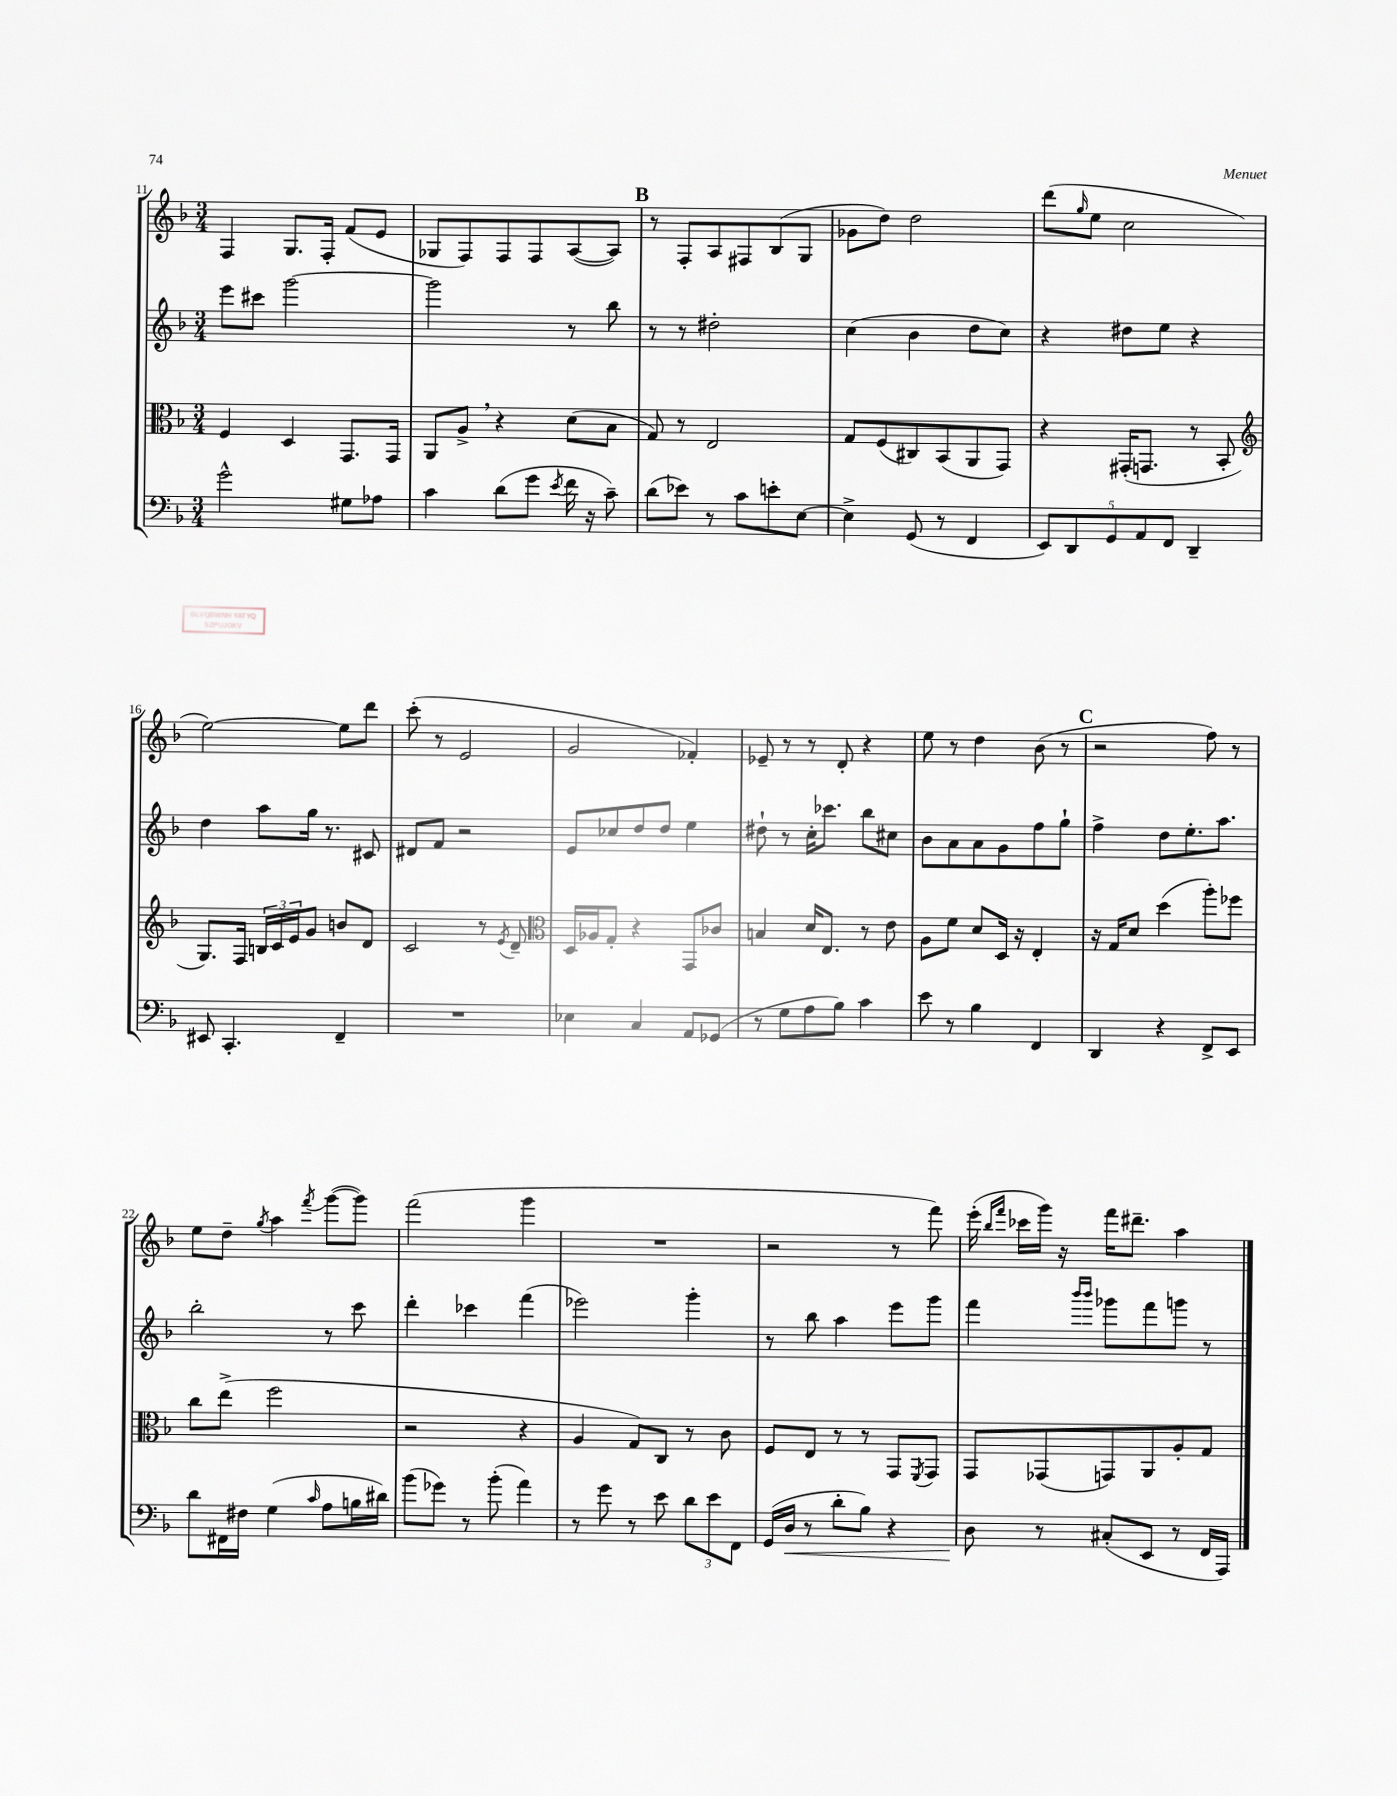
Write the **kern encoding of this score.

**kern	**dynam	**kern	**kern	**kern
*part4	*part4	*part3	*part2	*part1
*staff4	*staff4	*staff3	*staff2	*staff1
*clefF4	*	*clefC3	*clefG2	*clefG2
*k[b-]	*	*k[b-]	*k[b-]	*k[b-]
*M3/4	*	*M3/4	*M3/4	*M3/4
=11	=11	=11	=11	=11
2g^^\	.	4F/	8eee\L	4F/
.	.	.	8ccc#X\J	.
.	.	4D/	[2ggg\	8.G/L
.	.	.	.	16F'/Jk
8G#X\L	.	8.GG/L	.	(8f/L
8A-X\J	.	.	.	8e/J
.	.	16GG/Jk	.	.
=12	=12	=12	=12	=12
4c\	.	8AA/L	2ggg\]	8G-X/L
.	.	8A^,/J	.	8F/)
(8d\L	.	4r	.	8F/
8g\J	.	.	.	8F/
8qe/	.	.	.	.
16f\	.	(8d\L	8r	([8A/
16r	.	.	.	.
8c~\)	.	8B-\J	8bb-\	8A/J])
!!LO:REH:place=s1:t=B
=13	=13	=13	=13	=13
(8d\L	.	8G/)	8r	8r
8e-X\J)	.	8r	8r	8F'/L
8r	.	2E/	2dd#X'\	8A/
8c\L	.	.	.	8F#X/
8en'\	.	.	.	(8B-/
[8E\J	.	.	.	8G/J
=14	=14	=14	=14	=14
4E^\]	.	8G/L	(4cc\	8g-X\L
.	.	(8F/	.	8dd\J)
(8GG/	.	8C#X/)	4b-\	2dd\
8r	.	(8BB-/	.	.
4FF/	.	8AA/	8dd\L	.
.	.	8GG/J)	8cc\J)	.
=15	=15	=15	=15	=15
10EE/L)	.	4r	4r	(8ddd\L
10DD/	.	.	.	.
.	.	.	.	16qqgg/
.	.	.	.	8ee\J
10GG/	.	.	.	.
.	.	(16GG#X'/KL	8dd#X\L	2cc\
10AA/	.	.	.	.
.	.	8.GGn/J	.	.
.	.	.	8ee\J	.
10FF/J	.	.	.	.
4DD~/	.	8r	4r	.
.	.	8BB-'/	.	.
!!LO:LB:g=z
=16	=16	=16	=16	=16
*	*	*clefG2	*	*
8EE#X/	.	8.G/L)	4dd\	[2ee\)
4.CC'/	.	.	.	.
.	.	16F/Jk	.	.
.	.	24Bn/LL	8aa\L	.
.	.	24c/	.	.
.	.	24e/J	.	.
.	.	8g/J	16gg\Jk	.
.	.	.	8.r	.
4FF~/	.	8bn/L	.	8ee\L]
.	.	8d/J	8c#X/	8ddd\J
=17	=17	=17	=17	=17
2.r	.	2c/	8d#X/L	(8ccc'\
.	.	.	8f/J	8r
.	.	.	2r	2e/
.	.	8r	.	.
.	.	8qe/	.	.
.	.	8d~/	.	.
=18	=18	=18	=18	=18
*	*	*clefC3	*	*
4E-X\	.	16D/LL	8e/L	2g/
.	.	16A-X/J	.	.
.	.	8G'/J	8cc-X/	.
4C/	.	4r	8dd/	.
.	.	.	8dd/J	.
8AA/L	.	8GG/L	4ee\	4f-X'/)
(8GG-X/J	.	8c-X/J	.	.
=19	=19	=19	=19	=19
8r	.	4Bn/	8dd#X`\	8e-X~/
8G\L	.	.	8r	8r
8A\	.	16d/KL	16cc'\KL	8r
.	.	8.E/J	8.ccc-X\J	.
8B-\J)	.	.	.	8d'/
4c\	.	8r	8bb-\L	4r
.	.	8e\	8cc#X\J	.
=20	=20	=20	=20	=20
8e\	.	8A\L	8b-\L	8ee\
8r	.	8f\J	8a\	8r
4B-\	.	8d/L	8a\	4dd\
.	.	16D/Jk	8g\	.
.	.	16r	.	.
4FF/	.	4E'/	8ff\	(8b-\
.	.	.	8gg`\J	8r
!!LO:REH:place=s1:t=C
=21	=21	=21	=21	=21
4DD/	.	16r	4ff^\	2r
.	.	16G/KL	.	.
.	.	8d/J	.	.
4r	.	(4dd\	8dd\L	.
.	.	.	8.ee'\	.
8FF^/L	.	8aa'\L)	.	8ff\)
.	.	.	8.aa\J	.
8EE/J	.	8ff-X\J	.	8r
!!LO:LB:g=z
=22	=22	=22	=22	=22
8d\L	.	8cc\L	2bb-'\	8ee\L
16FF#X\L	.	(8ee^\J	.	8dd~\J
16F#X\JJ	.	.	.	.
.	.	.	.	8qgg/
(4G\	.	2ff\	.	4aa\
16qqc/	.	.	.	8qfff/
8A\L	.	.	8r	([8ggg\L
16Bn\L	.	.	8ccc\	8ggg\J])
16d#X\JJ)	.	.	.	.
=23	=23	=23	=23	=23
(8b-\L	.	2r	4ddd'\	(2fff\
8g-X\J)	.	.	.	.
8r	.	.	4ccc-X\	.
(8b-'\	.	.	.	.
4a\)	.	4r	(4fff\	4ggg\
=24	=24	=24	=24	=24
8r	.	4A/	2eee-X\)	2.r
8g\	.	.	.	.
8r	.	8G/L)	.	.
8e\	.	8C/J	.	.
12d\L	.	8r	4ggg'\	.
12e\	.	.	.	.
.	.	8c\	.	.
12FF\J	.	.	.	.
=25	=25	=25	=25	=25
(16GG/LL	.	8F/L	8r	2r
!	!LO:HP:b	!	!	!
16D/JJ	<	.	.	.
8r	.	8E/J	8bb-\	.
8d'\L	.	8r	4aa\	.
8B-\J)	.	8r	.	.
4r	.	8GG/L	8eee\L	8r
.	.	8qFF/	.	.
.	.	8GG/J	8ggg\J	8fff\)
=26	=26	=26	=26	=26
8D\	.	8GG/L	4fff\	(16eee'\
.	.	.	.	16qqbb-/LL
.	.	.	.	16qqfff/JJ
.	.	.	.	16ccc-X\LL
8r	[	(8GG-X/	.	16ggg\JJ)
.	.	.	.	16r
.	.	.	16qqbbb-/LL	.
.	.	.	16qqbbb-/JJ	.
(8C#X'/L	.	8GGn/)	8ggg-X\L	16fff\KL
.	.	.	.	8.ddd#X~\J
8EE/J	.	8AA/	8fff\	.
8r	.	8A'/	8gggn\J	4aa\
16FF/LL	.	8G/J	8r	.
16AAA/JJ)	.	.	.	.
==	==	==	==	==
*-	*-	*-	*-	*-
